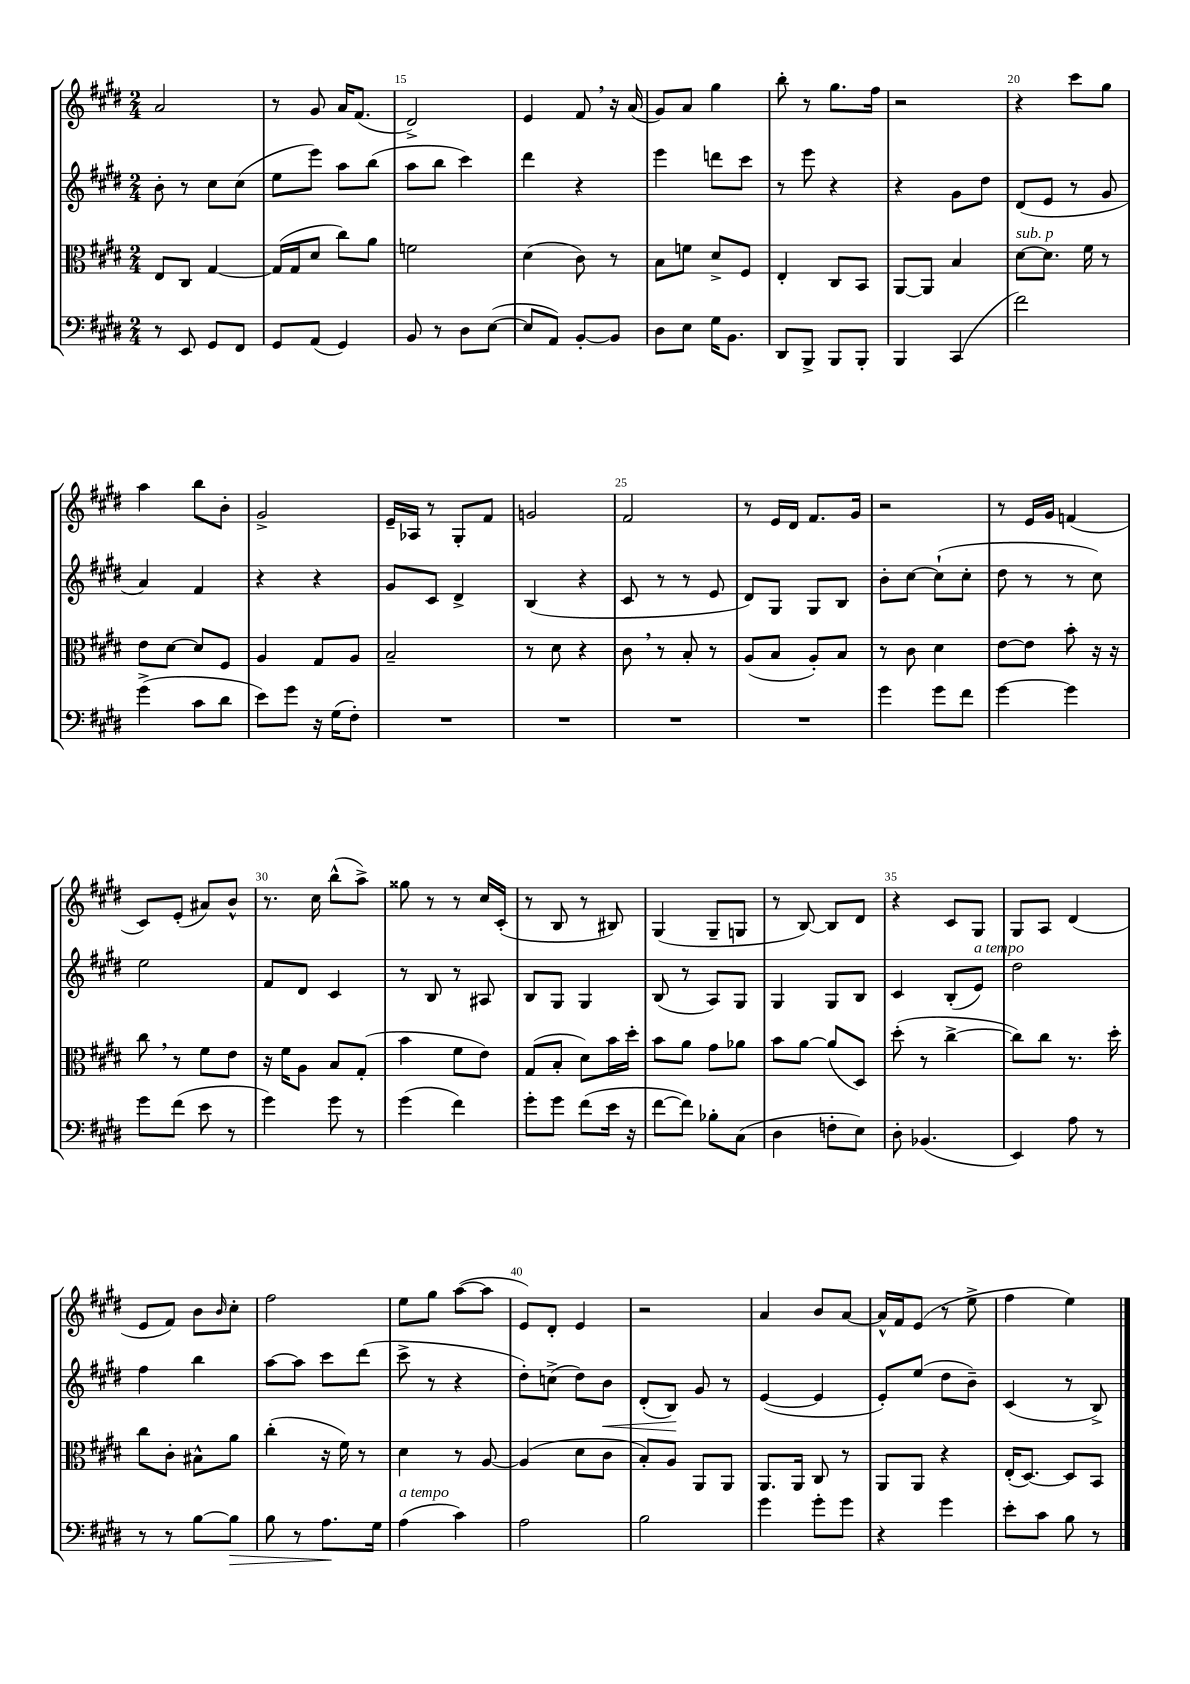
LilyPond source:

<<
\new StaffGroup <<
\new Staff = "s0" {
    \clef treble \key e \major \numericTimeSignature \time 2/4
    a'2 |
    r8 gis'8 a'16 fis'8.( |
    dis'2->) |
    e'4 fis'8 \breathe r16 a'16( |
    gis'8) a'8 gis''4 |
    b''8-. r8 gis''8. fis''16 |
    r2 |
    r4 cis'''8 gis''8 |
    a''4 b''8 b'8-. |
    gis'2-> |
    e'16-- aes16 r8 gis8-. fis'8 |
    g'2 |
    fis'2 |
    r8 e'16 dis'16 fis'8. gis'16 |
    r2 |
    r8 e'16 gis'16 f'4( |
    cis'8) e'8-.( ais'8) b'8-^ |
    r8. cis''16 b''8-^( a''8->) |
    gisis''8 r8 r8 cis''16 cis'16-.( |
    r8 b8 r8 bis8) |
    gis4( gis8-- g8 |
    r8 b8~) b8 dis'8 |
    r4 cis'8 gis8 |
    gis8 a8 dis'4( |
    e'8 fis'8) b'8 \grace { b'16 } cis''8-. |
    fis''2 |
    e''8 gis''8 a''8~( a''8 |
    e'8) dis'8-. e'4 |
    r2 |
    a'4 b'8 a'8~ |
    a'16-^ fis'16 e'8( r8 e''8-> |
    fis''4 e''4) \bar "|." |
}
\new Staff = "s1" {
    \clef treble \key e \major \numericTimeSignature \time 2/4
    b'8-. r8 cis''8 cis''8( |
    e''8 e'''8) a''8 b''8( |
    a''8 b''8 cis'''4) |
    dis'''4 r4 |
    e'''4 d'''8 cis'''8 |
    r8 e'''8 r4 |
    r4 gis'8 dis''8 |
    dis'8( e'8 r8 gis'8 |
    a'4) fis'4 |
    r4 r4 |
    gis'8 cis'8 dis'4-> |
    b4( r4 |
    cis'8 r8 r8 e'8 |
    dis'8) gis8 gis8 b8 |
    b'8-. cis''8~ cis''8-!( cis''8-. |
    dis''8 r8 r8 cis''8) |
    e''2 |
    fis'8 dis'8 cis'4 |
    r8 b8 r8 ais8 |
    b8 gis8 gis4 |
    b8( r8 a8) gis8 |
    gis4 gis8 b8 |
    cis'4 b8-.( e'8^\markup { \italic "a tempo" }) |
    dis''2 |
    fis''4 b''4 |
    a''8~ a''8 cis'''8 dis'''8( |
    cis'''8-> r8 r4 |
    dis''8-.) c''8->( dis''8) b'8\< |
    dis'8-.( b8\!) gis'8 r8 |
    e'4~( e'4 |
    e'8-.) e''8( dis''8 b'8--) |
    cis'4( r8 b8->) \bar "|." |
}
\new Staff = "s2" {
    \clef alto \key e \major \numericTimeSignature \time 2/4
    e8 cis8 gis4~ |
    gis16( gis16 dis'8 cis''8) a'8 |
    f'2 |
    dis'4( cis'8) r8 |
    b8 f'8 dis'8-> fis8 |
    e4-. cis8 b,8 |
    a,8~ a,8 b4 |
    dis'8~^\markup { \italic "sub. p" } dis'8. fis'16 r8 |
    e'8 dis'8~ dis'8 fis8 |
    a4 gis8 a8 |
    b2-- |
    r8 dis'8 r4 |
    cis'8 \breathe r8 b8-. r8 |
    a8( b8 a8-.) b8 |
    r8 cis'8 dis'4 |
    e'8~ e'8 b'8-. r16 r16 |
    cis''8 \breathe r8 fis'8 e'8 |
    r16 fis'16 a8 b8 gis8-.( |
    b'4 fis'8 e'8) |
    gis8( b8-. dis'8) b'16 dis''16-. |
    b'8 a'8 gis'8 aes'8 |
    b'8 a'8~ a'8( dis8) |
    dis''8-.( r8 cis''4~-> |
    cis''8) cis''8 r8. dis''16-. |
    cis''8 cis'8-. bis8-^ a'8 |
    cis''4-.( r16 fis'16) r8 |
    dis'4 r8 a8~ |
    a4( dis'8 cis'8 |
    b8-.) a8 a,8 a,8 |
    a,8. a,16 cis8 r8 |
    a,8 a,8 r4 |
    e16-.( dis8.~) dis8 b,8 \bar "|." |
}
\new Staff = "s3" {
    \clef bass \key e \major \numericTimeSignature \time 2/4
    r8 e,8 gis,8 fis,8 |
    gis,8 a,8( gis,4) |
    b,8 r8 dis8 e8~( |
    e8 a,8) b,8~-. b,8 |
    dis8 e8 gis16 b,8. |
    dis,8 b,,8-> b,,8 b,,8-. |
    b,,4 cis,4( |
    fis'2) |
    gis'4->( cis'8 dis'8 |
    e'8) gis'8 r16 gis16( fis8-.) |
    R2 |
    R2 |
    R2 |
    R2 |
    gis'4 gis'8 fis'8 |
    gis'4~ gis'4 |
    gis'8 fis'8( e'8 r8 |
    gis'4) gis'8 r8 |
    gis'4( fis'4) |
    gis'8-. gis'8 fis'8( e'16 r16 |
    fis'8~ fis'8) bes8-. cis8( |
    dis4 f8-. e8) |
    dis8-. bes,4.( |
    e,4) a8 r8 |
    r8 r8 b8~ b8\> |
    b8 r8 a8.\! gis16 |
    a4^\markup { \italic "a tempo" }( cis'4) |
    a2 |
    b2 |
    gis'4 gis'8-. gis'8 |
    r4 gis'4 |
    e'8-. cis'8 b8 r8 \bar "|." |
}
>>
>>
\layout { \context { \Score currentBarNumber = #13 \override BarNumber.break-visibility = ##(#f #t #t) barNumberVisibility = #(every-nth-bar-number-visible 5) } }
